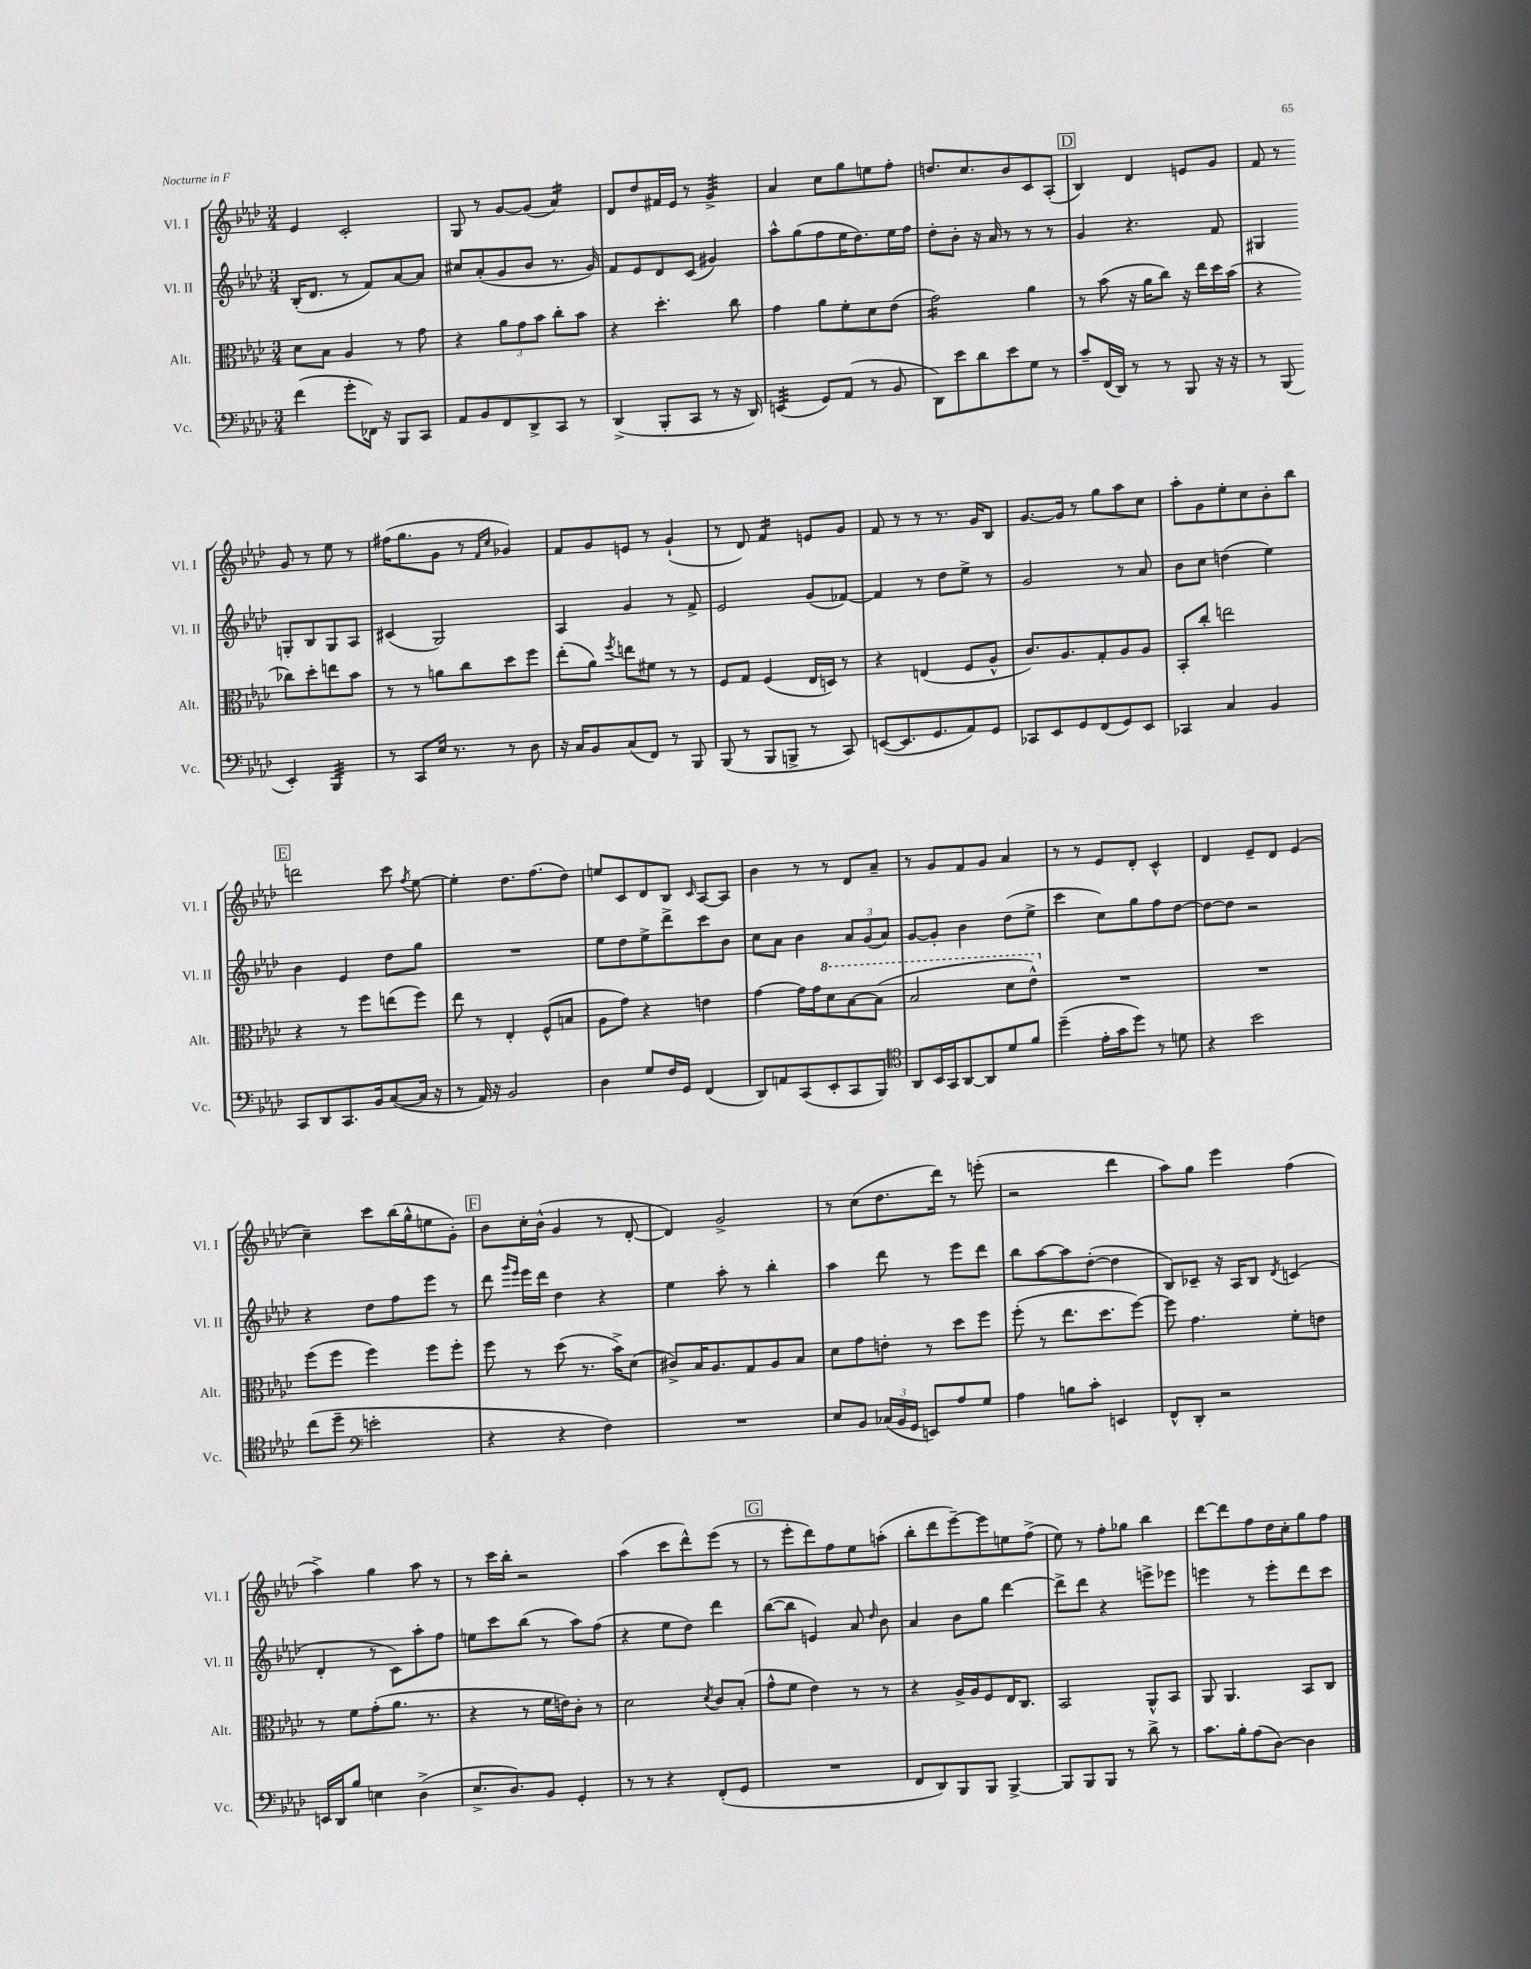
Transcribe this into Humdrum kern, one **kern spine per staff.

**kern	**kern	**kern	**kern
*staff4	*staff3	*staff2	*staff1
*clefF4	*clefC3	*clefG2	*clefG2
*k[b-e-a-d-]	*k[b-e-a-d-]	*k[b-e-a-d-]	*k[b-e-a-d-]
*M3/4	*M3/4	*M3/4	*M3/4
(4f	8d-	(16B-'	4e-
.	.	8.d-	.
.	8B-	.	.
8g'	4A-	8r	2c'
16FF-)	.	8f)	.
16r	.	.	.
8BBB-	8r	[8a-	.
8CC	8g	8a-]	.
=	=	=	=
8AA-	4r	8cc#	8G
8BB-	.	(8a-'	8r
8FF	12a-	8g	[8g
.	12g	.	.
8DD-^	.	8b-	(8g]
.	12b-	.	.
8CC	8cc'	8.r	4a-)
8r	8b-	.	.
.	.	16g)	.
=	=	=	=
(4DD-^	4r	8f	8d-
.	.	8e-	8dd-
8BBB-'	4.dd-'	8d-	16f#
.	.	.	16e-
8CC	.	(8c	8r
8r	.	4g#)	4g^
16r	8cc	.	.
16DD-)	.	.	.
=	=	=	=
(4EE	4g	8aa-^^	4a-
.	.	(8gg	.
8GG)	8a-	8ff	8cc
(8AA-	8f'	16ee-	8gg
.	.	8.dd-)	.
8r	8d-	.	8ee
8BB-	(8e-	16ee-	8ff'
.	.	16ff	.
=	=	=	=
8DD-)	2g)	8dd-'	8.dd
8e-	.	8b-'	.
.	.	.	8.cc
8d-	.	16r	.
.	.	16a-	.
8e-	.	8r	8b-
8G	4a-	8r	8c
8r	.	8r	(8A-'
=	=	=	=
8c~	8r	4g	4B-)
(16FF	(8b-	.	.
16DD-)	.	.	.
8r	16r	4.r	4d-
.	16a-	.	.
8r	8cc)	.	.
8BBB-	16r	.	8e
.	16ee-	.	.
16r	16dd-	8f	8g
16r	(16b-	.	.
=	=	=	=
8r	4r	4G#	8f
(8BBB-	.	.	8r
4EE-')	8cc-)	8G'	8g
.	8dd-'	8B-	8r
4BBB-	8ee	8G	8ee-
.	8b-	8A-	8r
=	=	=	=
8r	8r	(4c#	(16ff#
.	.	.	8.gg
8CC	8r	.	.
16E-	8a	2G)	8g
8.r	.	.	.
.	8cc	.	8r
.	.	.	16qqf
.	.	.	16qqcc
8r	8dd-	.	4g-)
8D-	8ff	.	.
=	=	=	=
16r	(8ee-'	4A-	8f
16C	.	.	.
8BB-	8a-)	.	8g
.	8qff	.	.
(8C	8ee	4g	8e
8FF)	8f#	.	8r
8r	8r	8r	(4g`
8BBB-	8r	8f^	.
=	=	=	=
(8BBB-	8F	2e-	8r
8r	8G	.	8d-)
8BBB-	(4F	.	4f
8BBB^	.	.	.
8r	16E-	(8g	8e
.	16D)	.	.
8CC)	8r	[8f-)	8g
=	=	=	=
([8EE	4r	4f-]	8f
8.EE]	.	.	8r
.	(4E	8r	8r
8.GG	.	.	.
.	.	8dd-	8.r
8AA-)	8F	8ee-^	.
.	.	.	16g
8GG	8A-^^	8r	8B-
=	=	=	=
8CC-	8.c)	2g	[8.g
8EE-	.	.	.
.	8.A-	.	16g]
8GG	.	.	8r
(8FF	8G'	.	8gg
8GG)	8A-	8r	8aa-
8EE-	8A-	8a-	8cc
=	=	=	=
4CC-	8BB-'	8b-	8aa-'
.	8cc'	8cc	8g
4C	2ee	(4dd	8ee-'
.	.	.	8cc
4BB-	.	4ee-)	8b-'
.	.	.	8bb-
=	=	=	=
8CC	4r	4b-	2ddd
8DD-	.	.	.
8.CC	8r	4e-	.
.	8ff	.	.
16BB-	.	.	.
([8C	(8ee	8dd-	8ccc
.	.	.	8qff
16C]	8ff)	8gg	[8ee-
16r	.	.	.
=	=	=	=
8r	8ee-	2.r	4ee-']
16AA-)	8r	.	.
16r	.	.	.
2BB-	4E-'	.	8.dd-
.	.	.	(8.ff
.	(8F^^	.	.
.	8B	.	8dd-)
=	=	=	=
4D-	8A-	8ee-	8ee
.	8g)	8dd-	8c
8G	4r	8ee-^	8d-
16F	.	8ddd-^	8B-
16GG	.	.	.
.	.	.	16qqc
(4FF	4e	8ccc	[8A-
.	.	8b-	8A-]
=	=	=	=
8DD-)	[4g	8cc	4b-
8AA	.	8a-	.
(8CC	16g]	4b-	8r
.	16g	.	.
8EE-'	8dd-	.	8r
8CC	[8b-	12a-	8d-
.	.	(12g	.
8BBB-)	(8b-]	.	8a-~
.	.	12a-)	.
=	=	=	=
*clefC4	*	*	*
8AA-	2b-	[8g	8r
16BB-	.	8g']	8g
16GG	.	.	.
[8AA-	.	4b-	8f
8AA-]	.	.	8g
8d-	8dd-	(8dd-	4a-
8f	8ee-^^)	8ee-^	.
=	=	=	=
(4dd-~	2.r	4ccc	8r
.	.	.	8r
16e-'	.	8cc)	8e-
16g	.	.	.
8dd-)	.	8gg	8d-'
8r	.	8ff	4c^^
8d	.	[8dd-	.
=	=	=	=
4r	2.r	8dd-_	4d-
.	.	8dd-]	.
2b-	.	2r	8e-~
.	.	.	8d-
.	.	.	(4e-
=	=	=	=
(8cc	(8ff	4r	4cc~)
8dd-~	8ff	.	.
*clefF4	*	*	*
2e'	4ff)	8dd-	8ccc
.	.	8ff	(16bb-
.	.	.	16gg^^
.	8ff	8eee-	8ee
.	8ff'	8r	8g')
=	=	=	=
4r	8ff	8ddd-	8b-
.	.	16qqggg	.
.	.	16qqeee-	.
.	8r	16eee-	16cc'
.	.	16ddd-	(16b-^^
4r	(8dd-	4dd-	4g
.	8.r	.	.
4F)	.	4r	8r
.	16b-^)	.	.
.	(8d-	.	[8d-'
=	=	=	=
2.r	8c#^)	4ee-	4d-])
.	16B-	.	.
.	8.A-	.	.
.	.	8aa-'	2g^
.	8G	8r	.
.	8A-	4bb-'	.
.	8B-	.	.
=	=	=	=
8E-	8d-	4aa-	8r
8BB-	8g	.	(8cc
(24C-	8e'	8ddd-	8.dd-
24BB-	.	.	.
24GG	.	.	.
8EE)	8r	8r	.
.	.	.	16ddd-)
8A-	8dd-	8eee-	8r
8G	8ff	8ddd-	(8eee'
=	=	=	=
4A-	(8ff'	8bb-	2r
.	8r	[8aa-	.
8B	8.ee-	8aa-]	.
8c'	.	([8dd-'	.
.	8.dd-	.	.
4EE	.	4dd-]	4ddd-
.	[8ff)	.	.
=	=	=	=
8FF^^	8ff]	8B-)	8aa-)
8DD-'	4.g	8c-~	8gg
2r	.	16r	4eee-
.	.	16A-	.
.	.	8B-	.
.	.	8qd-	.
.	8f'	(4c	(4ff
.	8e	.	.
=	=	=	=
16EE	8r	4d-'	4aa-^)
16DD-	.	.	.
8B-	8f	.	.
4E	(8g'	8r	4gg
.	8.a-	8c)	.
(4D-^	.	8aa-'	8aa-
.	8.r	.	.
.	.	8ff	8r
=	=	=	=
8.E-^	4r	8ee	8r
.	.	8ccc	16ccc
8.D-)	.	.	16bb-'
.	8r	(8bb-	2r
8BB-	16f	8r	.
.	16e)	.	.
4GG'	8c'	8aa-)	.
.	8r	(8ff	.
=	=	=	=
8r	2d-	4r	(4aa-
8r	.	.	.
4r	.	8ee-	8ccc
.	.	8dd-)	8ddd-^^)
.	8qd-	.	.
(8FF'	8c	4ddd-	(8eee-
8GG	(8B-'	.	8r
=	=	=	=
2.r	8g^^	([8bb-	8r
.	8f	8bb-]	8eee-'
.	4e-)	4e)	8ddd-)
.	.	.	8ff
.	8r	8a-	8ee-
.	.	16qqdd-	.
.	8r	8b-	(8aa'
=	=	=	=
8FF	4r	4a-	8bb-'
8DD-)	.	.	8ddd-
8BBB-	16A-^	8b-	[8eee-~)
.	16A-	.	.
8BBB-	8F	8gg	8eee-]
[4BBB-^	16E-	[4ddd-	8ee
.	8.C	.	.
.	.	.	(8ff^
=	=	=	=
8BBB-]	2BB-	8ddd-^]	8ee-)
8BBB-	.	8ddd-	8r
8BBB-	.	4r	8ff'
8r	.	.	8gg-
8d-^	8AA-^^	8eee^	4bb-
8r	8BB-	8eee-	.
=	=	=	=
8.c	8AA-	4eee	[8ddd-
.	4.AA-	.	8ddd-]
16B-'	.	.	.
(8A-	.	8r	8ff
[8D-)	.	8eee'	16dd-
.	.	.	16cc'
4D-]	8BB-	8ddd-	8gg
.	8C	8ccc	8ff
==	==	==	==
*-	*-	*-	*-
